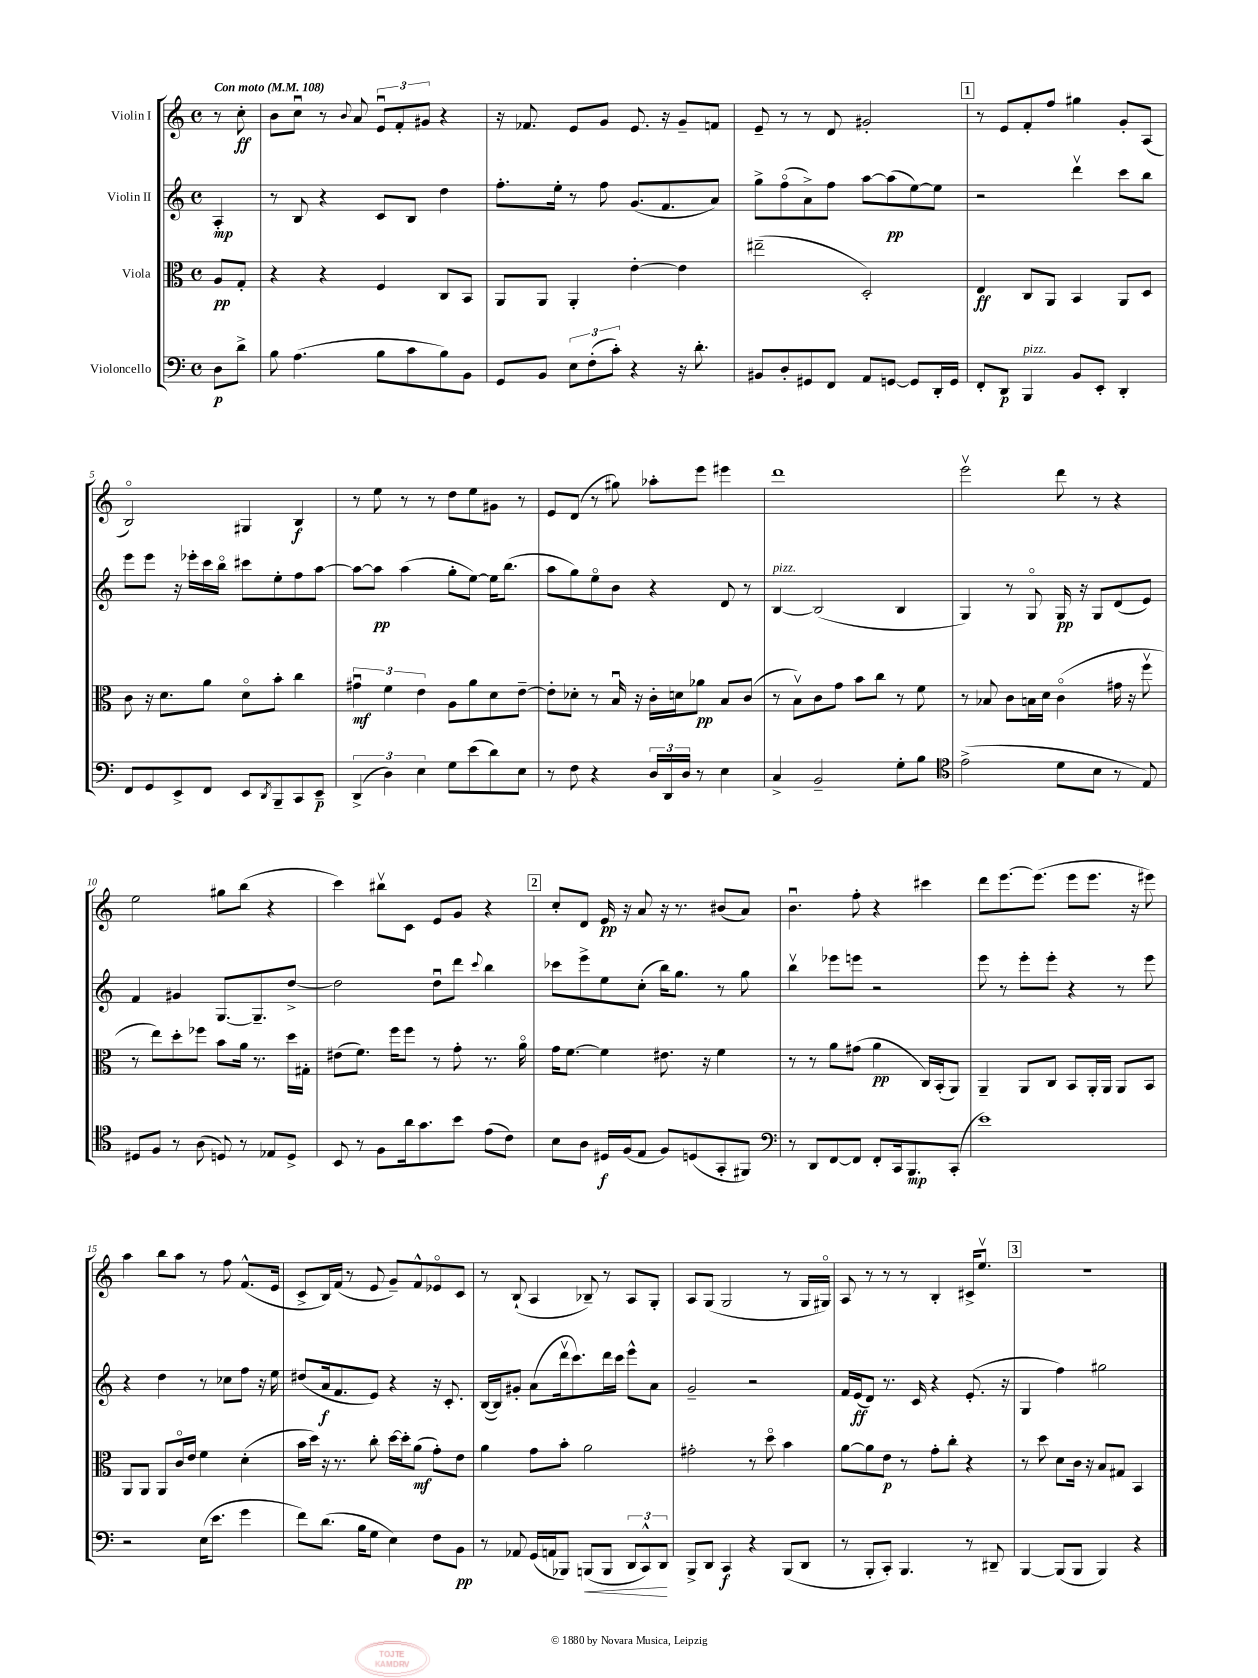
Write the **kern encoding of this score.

**kern	**kern	**kern	**kern
*staff4	*staff3	*staff2	*staff1
*clefF4	*clefC3	*clefG2	*clefG2
*k[]	*k[]	*k[]	*k[]
*M4/4	*M4/4	*M4/4	*M4/4
*met(c)	*met(c)	*met(c)	*met(c)
*MM108	*MM108	*MM108	*MM108
8D	8A	4A'	8r
8d^	8G'	.	8cc'
=	=	=	=
8B	4r	8r	8b
(4.A	.	8B	8ccu
.	4r	4r	8r
.	.	.	8qqb
.	.	.	8a
8B	4F	8c	12eu
.	.	.	12f'
8c	.	8B	.
.	.	.	12g#
8B)	8C	4dd	4r
8BB	8BB	.	.
=	=	=	=
8GG	8AA	8.ff'	16r
.	.	.	8.f-
8BB	8AA	.	.
.	.	16ee'	.
12E	4AA'	8r	8e
(12F'	.	.	.
.	.	8ff	8g
12c')	.	.	.
4r	[4e'	(8.g	8.e
.	.	8.f	16r
16r	4e]	.	8g~
8.d'	.	.	.
.	.	8a)	8f
=	=	=	=
8BB#	(2ee#~	8gg^	8e~
8D'	.	(8ffo	8r
8GG#	.	8a^)	8r
8FF	.	8ff	8d
8AA	2D')	[8aa	2g#'
[8GG	.	(8aa]	.
8GG]	.	[8ee)	.
16DD'	.	8ee]	.
16GG	.	.	.
=	=	=	=
8FF'	4E	2r	8r
8DD	.	.	8e
4BBB	8C	.	8f'
.	8AA	.	8ff
8BB	4BB	4dddv	4gg#
8EE'	.	.	.
4DD'	8AA	8ccc	8g'
.	8D	8bb	(8A
=	=	=	=
8FF	8c	8eee	2Bo)
8GG	16r	8eee	.
.	8.d	.	.
8EE^	.	16r	.
.	.	16eee-'	.
8FF	8a	16ccc	.
.	.	16bbo	.
8EE	8do	8ccc#	4G#
8qDD	.	.	.
8BBB~	8b'	8ee'	.
8CC	4cc	8ff	4B
8EE~	.	[8aa	.
=	=	=	=
(6DD^	6g#u	8aa_	8r
.	.	8aa]	8ee
6D)	6f	.	.
.	.	(4aa	8r
6E	6e	.	.
.	.	.	8r
8G	8A	8gg'	8dd
(8e	8a	[8ee)	8ee
8d)	8d	16ee]	8g#
.	.	(8.bb	.
8E	[8e~	.	8r
=	=	=	=
8r	8e']	8aa	8e
8F	8d-'	8gg)	(8d
4r	8r	8eeo	8r
.	16Bu	8b	8gg#)
.	16r	.	.
24D	16c'	4r	8aa-'
24DD	.	.	.
.	16d	.	.
24D	.	.	.
8r	8a-	.	8eee
4E	8B	8d	4eee#
.	(8c	8r	.
=	=	=	=
4C^	8r	[4B	1ddd
.	8Bv)	.	.
2BB~	8c	(2B]	.
.	8g	.	.
.	8b	.	.
.	8cc	.	.
8G'	8r	4B	.
8B	8f	.	.
=	=	=	=
*clefC4	*	*	*
(2e^	8r	4G)	2eeev
.	8B-	.	.
.	8c	8r	.
.	16B	8Go	.
.	16d	.	.
8d	(4co	16G	8ddd
.	.	16r	.
8B	.	8G	8r
8r	16g#	(8d	4r
.	16r	.	.
8E)	8ffv	8e)	.
=	=	=	=
8D#	8r	4f	2ee
8F	8ee)	.	.
8r	8dd'	4g#	.
(8A	8ff-	.	.
8D)	8b	[8.G	8gg#
8r	16a	.	(8bb
.	8.r	8.G~]	.
8E-	.	.	4r
8D^	16dd	[8dd^	.
.	16G#'	.	.
=	=	=	=
8BB	(8e#	2dd]	4ccc)
8r	8.f)	.	.
8F	.	.	8bb#v
.	16ff	.	.
16a	8ff	.	8c
8.g	.	.	.
.	8r	8ddu	8e
8b	8g'	8ddd	8g
.	.	8qqccc	.
(8e	8.r	4bb	4r
8c)	.	.	.
.	16ao	.	.
=	=	=	=
8B	16g	8ccc-	8cc'
.	[8.f	.	.
8A	.	8eee^	8d
16D#	4f]	8ee	16e
(16F	.	.	16r
8E	.	(8cc'	8a
8F)	8.e#	16bb)	16r
.	.	8.gg	8.r
(8D	.	.	.
.	16r	.	.
8GG'	4f	8r	(8b#
8FF#)	.	8gg	8a)
=	=	=	=
*clefF4	*	*	*
8r	8r	4bbv	4.bu
8DD	8r	.	.
[8FF	8a	8eee-	.
8FF]	(8g#	8eee	8ff'
8FF'	4a	2r	4r
16CC	.	.	.
8.BBB	.	.	.
.	16C)	.	4ccc#
.	(16BB'	.	.
(8CC'	8AA)	.	.
=	=	=	=
1e)	4AA~	8eee	8ddd
.	.	8r	[8.eee
.	8AA	8eee'	.
.	.	.	(8.eee]
.	8C	8eee'	.
.	8BB	4r	8eee
.	16AA'	.	8.eee
.	16AA	.	.
.	8AA	8r	.
.	.	.	16r
.	8BB	8eee	8eee#)
=	=	=	=
2r	8AA	4r	4aa
.	8AA	.	.
.	8AA	4dd	8bb
.	16co	.	8aa
.	16e	.	.
(16E	4f	8r	8r
8.e	.	.	.
.	.	8cc-	8ff
4g	(4d'	8ff	(8.f^^
.	.	16r	.
.	.	16ee	16e
=	=	=	=
8f)	16b	(8dd#	8c^
.	16dd)	.	.
(8.d	16r	16a	16B)
.	8.r	8.f	(16f
.	.	.	8r
16B	.	.	.
8G	8cc'	8e)	8e
4E)	[16dd	4r	8g~)
.	16dd']	.	.
.	(8a	.	8f^^
8F	8g')	16r	8e-o
.	.	8.c'	.
8BB	8e	.	8c
=	=	=	=
8r	4a	([16B	8r
.	.	16B])	.
8AA-	.	8g#'	(8B`
(16GG	8g	(8a	4A
16AA	.	.	.
8BBB-)	8b'	16dddv	.
.	.	8.ccc)	.
(8BBB	2a	.	8B-~)
8BBB	.	16ddd	8r
.	.	16ccc	.
12DD	.	8eee^^	8A
12CC^^)	.	.	.
.	.	8a	8G'
12DD	.	.	.
=	=	=	=
8BBB^	2g#'	2g~	8A
8DD	.	.	(8G
4CC	.	.	2G
4r	8r	2r	.
.	8ddo	.	.
(8BBB	4b	.	8r
8DD	.	.	16G
.	.	.	16G#o)
=	=	=	=
8r	[8a	16f	8A
.	.	(16e	.
8BBB'	8a]	8d)	8r
8CC')	8e	8.r	8r
4.BBB	8r	.	8r
.	.	16c	.
.	8g'	4r	4B'
.	8cc'	.	.
8r	4r	(8.e'	16c#^
.	.	.	8.eev
8DD#~	.	.	.
.	.	16r	.
=	=	=	=
[4BBB	8r	4G	1r
.	8dd	.	.
(8BBB]	8d	4ff)	.
8BBB	16c	.	.
.	16r	.	.
4BBB)	8B	2gg#	.
.	8G#	.	.
4r	4BB	.	.
==	==	==	==
*-	*-	*-	*-
